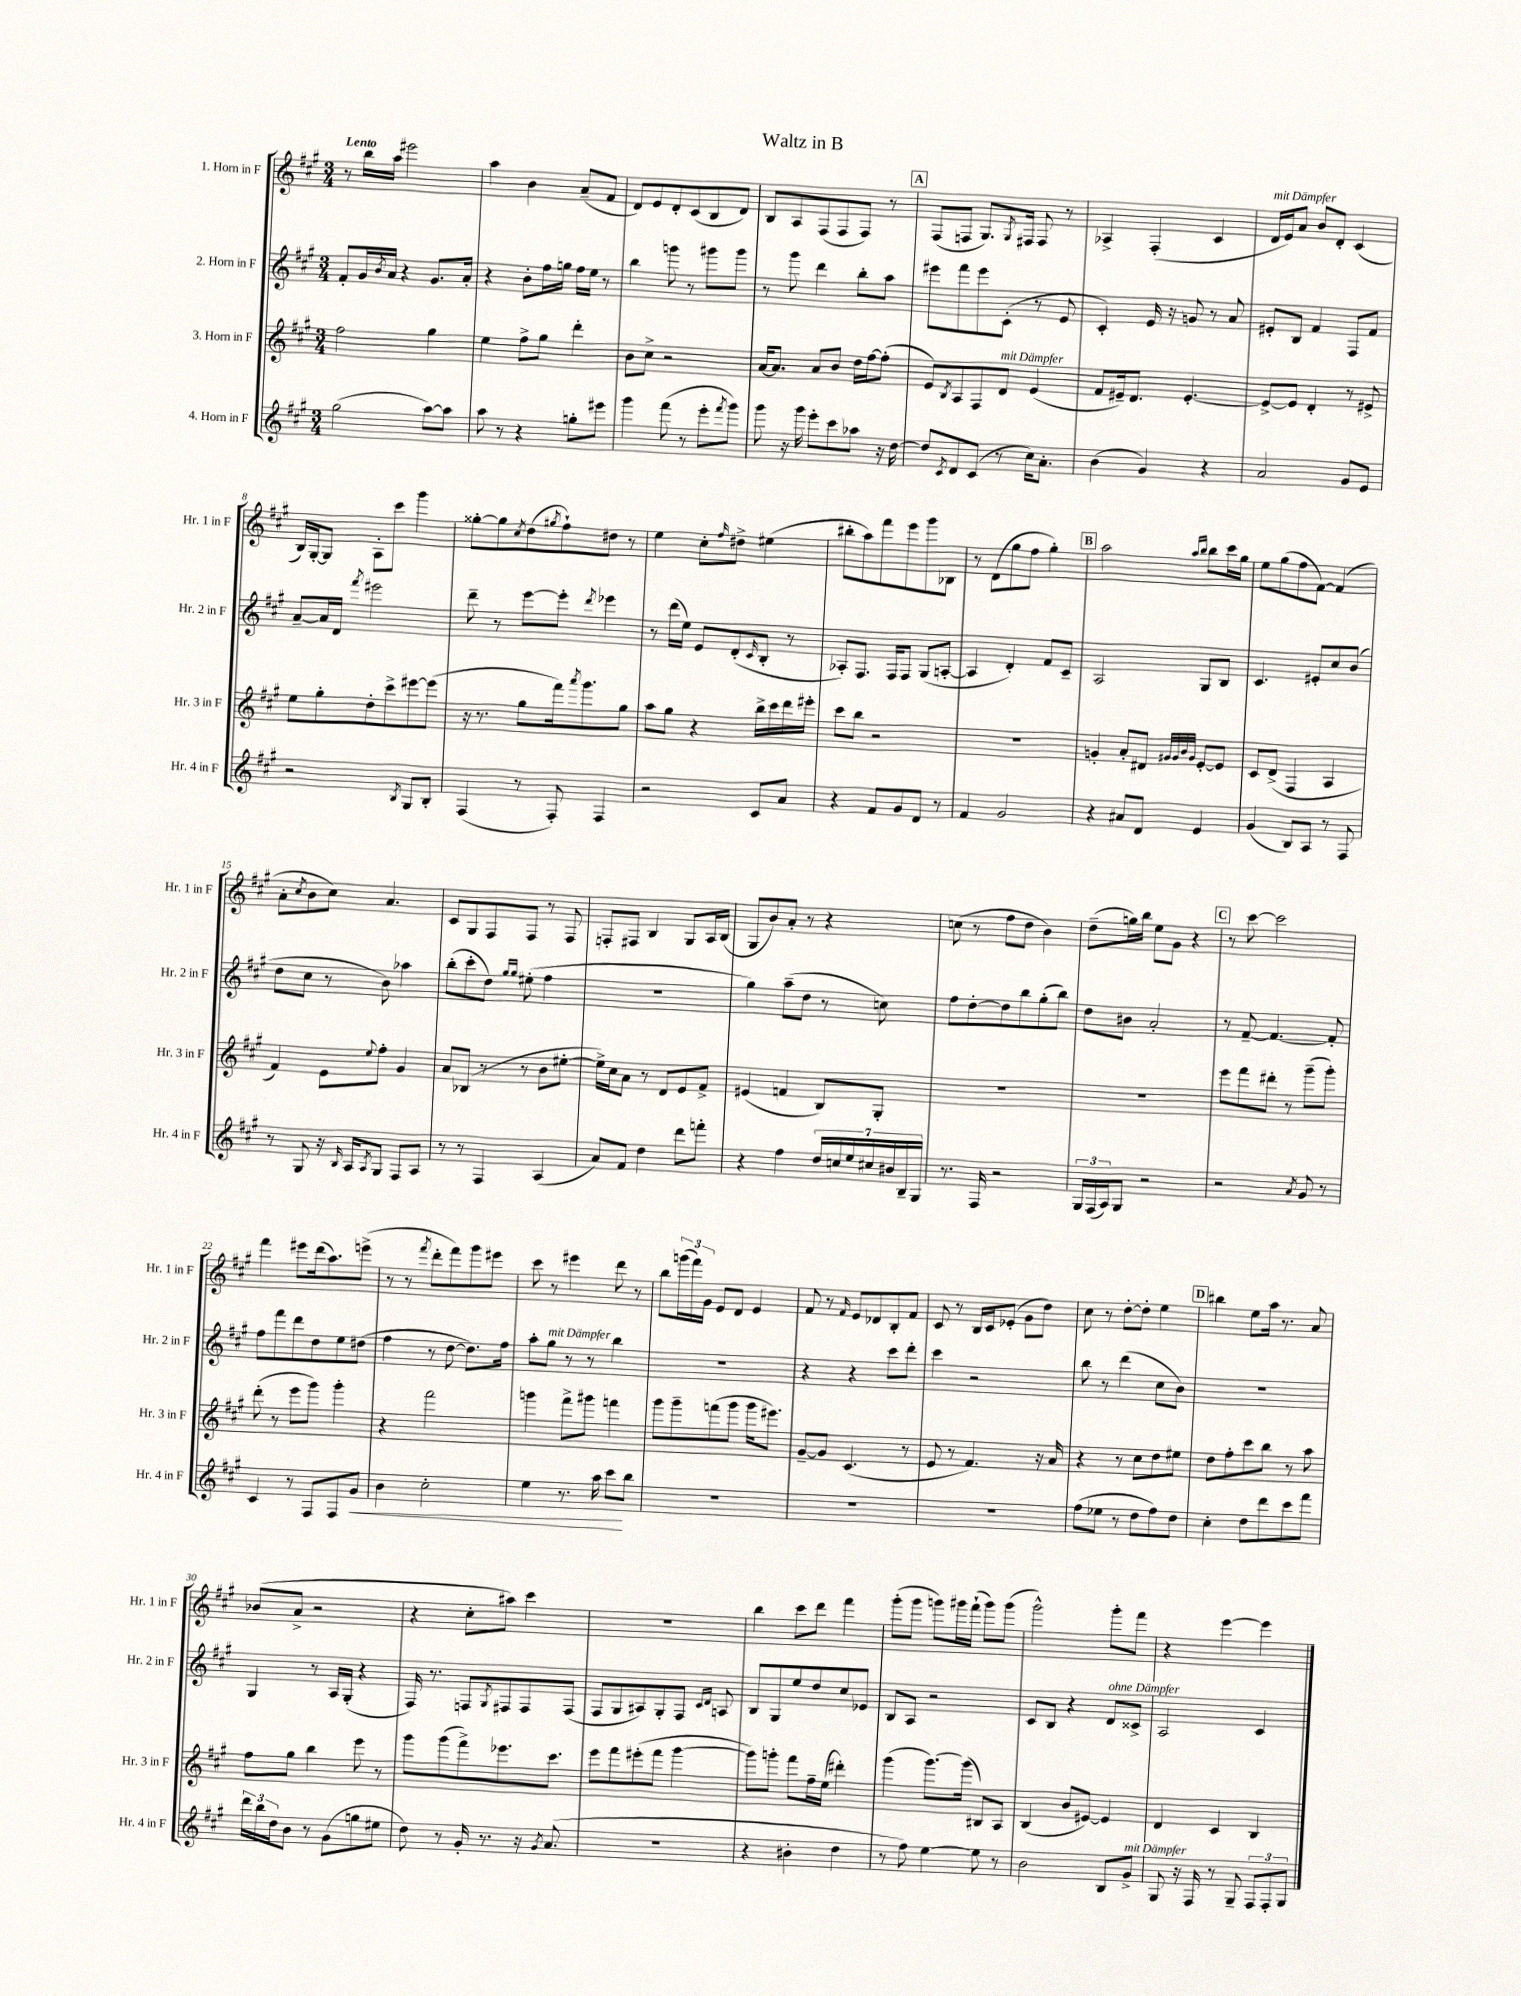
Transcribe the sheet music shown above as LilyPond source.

\header { title = "Waltz in B" }
<<
\new StaffGroup <<
\new Staff = "s0" \with { instrumentName = "1. Horn in F" shortInstrumentName = "Hr. 1 in F" } {
    \clef treble \key a \major \numericTimeSignature \time 3/4 \tempo "Lento"
    r8 b''16 a''16 eis'''2 |
    a''4 b'4 a'8--( fis'8 |
    d'8) e'8 d'8-. cis'8( b8 d'8) |
    b8 a8 fis8( fis8 fis8) r8 |
    \mark \markup { \box "A" } fis8( f8 gis8.) \acciaccatura { gis8 } fis16 fis8 r8 |
    aes4-> fis4-.( cis'4 |
    d'16^\markup { \italic "mit Dämpfer" } e'16) a'8 b'8 d'8-. cis'4( |
    b16) gis16~-. gis8 a8-. cis'''8 gis'''4 |
    gisis''8~-. gisis''8 \acciaccatura { cis''8 } d''8( \acciaccatura { gis''8 } fis''8-!) dis''8 r8 |
    e''4 cis''8-. \grace { fis''16 } dis''8-> eis''4( |
    bis''8-. a''8) fis'''8 e'''8 gis'''8 bes8 |
    r8 d'8( gis''8 fis''8 gis''4-.) |
    \mark \markup { \box "B" } a''2 \grace { a''16 b''16 } b''8 cis'''16 gis''16 |
    e''8 gis''8( fis''8 fis'8~) fis'4( |
    a'8-. \acciaccatura { cis''8 } b'8 cis''8) a'4. |
    cis'8 gis8 fis8 fis8 r8 fis8 |
    f8-. fis8 b4 gis8 a16 b16( |
    gis8 b'8) a'8-. r8 r4 |
    c''8( r8 fis''8 d''8 b'4) |
    d''8--( g''16) b''16 e''8 gis'8 r4 |
    \mark \markup { \box "C" } r8 cis'''8~ cis'''2 |
    fis'''4 eis'''8 d'''16( a''8.) e'''8->( |
    r8 r8 \acciaccatura { fis'''8 } d'''8-. fis'''8) gis'''8 eis'''8 |
    cis'''8 r8 eis'''4 d'''8 r8 |
    b''8 \tuplet 3/2 { g'''16( fis'''16) gis'16 } e'8 d'8 e'4 |
    fis'8 r8 \grace { fis'16 } e'8 des'8 b8-. fis'8 |
    cis'8 r8 b16 cis'16 ees'8-.( gis'8 d''8) |
    cis''8 r8 d''8~-. d''8-. e''4 |
    \mark \markup { \box "D" } bis''4 e''8 a''16 r8. a'8 |
    bes'8( a'8-> r2 |
    r4 cis''8-. ais''8) cis'''4 |
    R2. |
    b''4 cis'''8 d'''8 fis'''4 |
    gis'''8-.( gis'''8 g'''8) gis'''16 fis'''16-!( gis'''8) gis'''8( |
    gis'''2-^) gis'''8-. fis'''8 |
    r4 e'''4~ e'''4 \bar "|." |
}
\new Staff = "s1" \with { instrumentName = "2. Horn in F" shortInstrumentName = "Hr. 2 in F" } {
    \clef treble \key a \major \numericTimeSignature \time 3/4
    fis'8-. gis'16 \acciaccatura { b'8 } a'16 r4 gis'8. a'16-. |
    r4 b'8-. fis''16 g''16 fis''16 e''16 r8 |
    b''4 g'''8 r8 gis'''8 gis'''8 |
    r8 gis'''8 d'''4 b''8-. a''8 |
    \mark \markup { \box "A" } eis'''8 fis'''8 eis'''8 cis'8-.( r8 e'8 |
    cis'4-.) e'16 r16 g'8 r8 a'8 |
    eis'8-. b8 fis'4 fis8 fis'8 |
    a'8~-- a'16 d'16 \acciaccatura { fis'''8 } eis'''2 |
    d'''8-- r8 e'''8~ e'''8-. \acciaccatura { d'''8 } ees'''4 |
    r8 d'''16( e''16) e'8 d'8-.( \grace { cis'16 } b8-. r8 |
    aes8-.) fis8. fis16 fis8 gis8( a8~-. |
    a4 d'4-.) fis'8 cis'8-- |
    \mark \markup { \box "B" } a2 gis8 b8 |
    cis'4. eis'8-. cis''8 b'8( |
    d''8 cis''8 r8 b'8) aes''4 |
    b''8-.( cis'''8-. d''8) \grace { gis''16 gis''16 } eis''8-.( fis''4 |
    R2. |
    gis''4) a''8--( d''8 r8 c''8) |
    fis''8 d''8~-. d''8 b''8 gis''8-.( b''8) |
    d''8 bis'8 a'2-. |
    \mark \markup { \box "C" } r8 fis'8~-- fis'4.~ fis'8-. |
    fis''8 fis'''8 d'''8 d''8 e''8 dis''8( |
    fis''4 r8 d''8~ d''8.) fis''16 |
    a''8-. gis''8^\markup { \italic "mit Dämpfer" } r8 r8 b''4 |
    R2. |
    r4 r4 cis'''8 d'''8-. |
    cis'''4 r2 |
    b''8 r8 d'''4( cis''8 b'8) |
    \mark \markup { \box "D" } R2. |
    gis4 r8 a16 gis16-.( r4 |
    fis16) r8. f8 \acciaccatura { gis8 } fis8 fis8 fis8( |
    fis8 gis8 ais8) gis8-. fis8 \grace { cis'16 d'16 } a8 |
    b8 gis8 e''8 d''8 cis''8 ees'8 |
    b8 a8 r2 |
    cis'8 b8 r4 d'8^\markup { \italic "ohne Dämpfer" } cisis'8-> |
    a2 cis'4 \bar "|." |
}
\new Staff = "s2" \with { instrumentName = "3. Horn in F" shortInstrumentName = "Hr. 3 in F" } {
    \clef treble \key a \major \numericTimeSignature \time 3/4
    fis''2 gis''4 |
    e''4 fis''8-> gis''8 d'''4-. |
    b'8 cis''8-> r2 |
    a'16~ a'8. a'8 b'8 d''16 fis''16~ fis''8-.( |
    \mark \markup { \box "A" } e'8) \acciaccatura { b8 } a8 fis8 d'8^\markup { \italic "mit Dämpfer" } e'4( |
    fis'8 eis'16--) d'8. eis'4.~-. |
    eis'8~-> eis'8 d'4-. r8 eis'8-> |
    e''8 gis''8-. d''8-. cis'''8-> eis'''8~ eis'''8( |
    r16 r8. gis''8 fis'''16) \acciaccatura { a'''8 } gis'''8. gis''8 |
    a''8 gis''8 r4 b''16-> cis'''16 d'''16 eis'''16-. |
    cis'''8 b''8 r2 |
    R2. |
    \mark \markup { \box "B" } g'4-. a'8-. dis'8 \grace { gis'32 gis'32 b'32 gis'32 } e'8~-. e'8 |
    cis'8 d'8->( fis4 a4 |
    fis'4) e'8 \appoggiatura { e''8 } fis''8-. gis'4 |
    a'8 bes8( r8 r8 b'8 eis''8~-. |
    eis''16->) cis''16 a'8 r8 d'8 e'8 fis'8-> |
    eis'4( f'4 b8) gis8-. |
    R2. |
    R2. |
    \mark \markup { \box "C" } e'''8 fis'''8 dis'''8-. r8 gis'''8--( gis'''8-.) |
    d'''8-.( r8 e'''8 gis'''8) gis'''4-. |
    r4 fis'''2 |
    g'''4 fis'''8-> gis'''8 f'''4 |
    gis'''8 gis'''8-- f'''8( gis'''8 gis'''16 eis'''8.) |
    gis'8~-- gis'8 cis'4.( r8 |
    e'8 r8 fis'4.) r16 a'16 |
    r4 r8 cis''8 d''8 eis''8 |
    \mark \markup { \box "D" } d''8 fis''8-. cis'''8 b''8 r8 a''8 |
    fis''8 gis''8 b''4 e'''8 r8 |
    gis'''8 gis'''8( fis'''8->) ees'''8. cis'''8. |
    e'''8 fis'''8 eis'''8-.( fis'''8 gis'''4~ |
    gis'''8) g'''8-. fis'''8 fis''16-- e''16( dis'''4-.) |
    gis'''4( gis'''8.~) gis'''16( bis8) a8 |
    b4( b'8 eis'8~) eis'4 |
    d'4 cis'4 b4 \bar "|." |
}
\new Staff = "s3" \with { instrumentName = "4. Horn in F" shortInstrumentName = "Hr. 4 in F" } {
    \clef treble \key a \major \numericTimeSignature \time 3/4
    gis''2( a''8~) a''8 |
    a''8 r8 r4 g''8-. eis'''8 |
    gis'''4 fis'''8( r8 e'''8-. \acciaccatura { fis'''8 } gis'''8) |
    gis'''8 r16 gis'''16 e'''8-. cis'''8 aes''8 r16 d''16~ |
    \mark \markup { \box "A" } d''8 \acciaccatura { cis'8 } d'8 cis'8( r8 cis''16) a'8.-. |
    b'4( gis'4) r4 |
    a'2 gis'8 e'8 |
    r2 \acciaccatura { b8 } gis8 b8-. |
    fis4( r8 fis8-.) fis4 |
    r2 cis'8 a'8 |
    r4 fis'8 gis'8 d'8 r8 |
    fis'4 gis'2 |
    \mark \markup { \box "B" } r4 ais'8 d'8 e'4 |
    gis'4( b8) a8 r8 fis8 |
    r8 gis8 r16 \grace { b16 } a16 \acciaccatura { a8 } gis8 fis8 a8 |
    r8 r8 fis4 a4( |
    a'8) fis'8 d''4 d'''8 f'''8-. |
    r4 fis''4 \tuplet 7/4 { d''16 c''16 e''16 cis''16 bis'16 b16-- gis16 } |
    r8. fis16 r2 |
    \tuplet 3/2 { gis16 fis16( a16) } gis8 r2 |
    \mark \markup { \box "C" } r2 \acciaccatura { a'8 } gis'8 r8 |
    cis'4 r8 fis8 fis8 gis'8\< |
    b'4 cis''2-. |
    e''4 r8. a''16 cis'''8\! b''8 |
    R2. |
    R2. |
    R2. |
    fis''8( ees''8 r8 d''8 fis''8) d''8 |
    \mark \markup { \box "D" } cis''4-. d''8 d'''8 cis'''8 fis'''8 |
    \tuplet 3/2 { d'''16 b''16 d''16 } b'8 r8 gis'8( g''8 eis''8 |
    d''8) r8 gis'16-. r8. r16 \acciaccatura { gis'8 } a'8.( |
    R2. |
    r4 bis'4-. d''4 |
    r8 fis''8) e''4~ e''8 r8 |
    b'2 b8 gis'8->^\markup { \italic "mit Dämpfer" } |
    gis8 r16 fis16 r8 gis8-- \tuplet 3/2 { fis8 fis8-. gis8 } \bar "|." |
}
>>
>>
